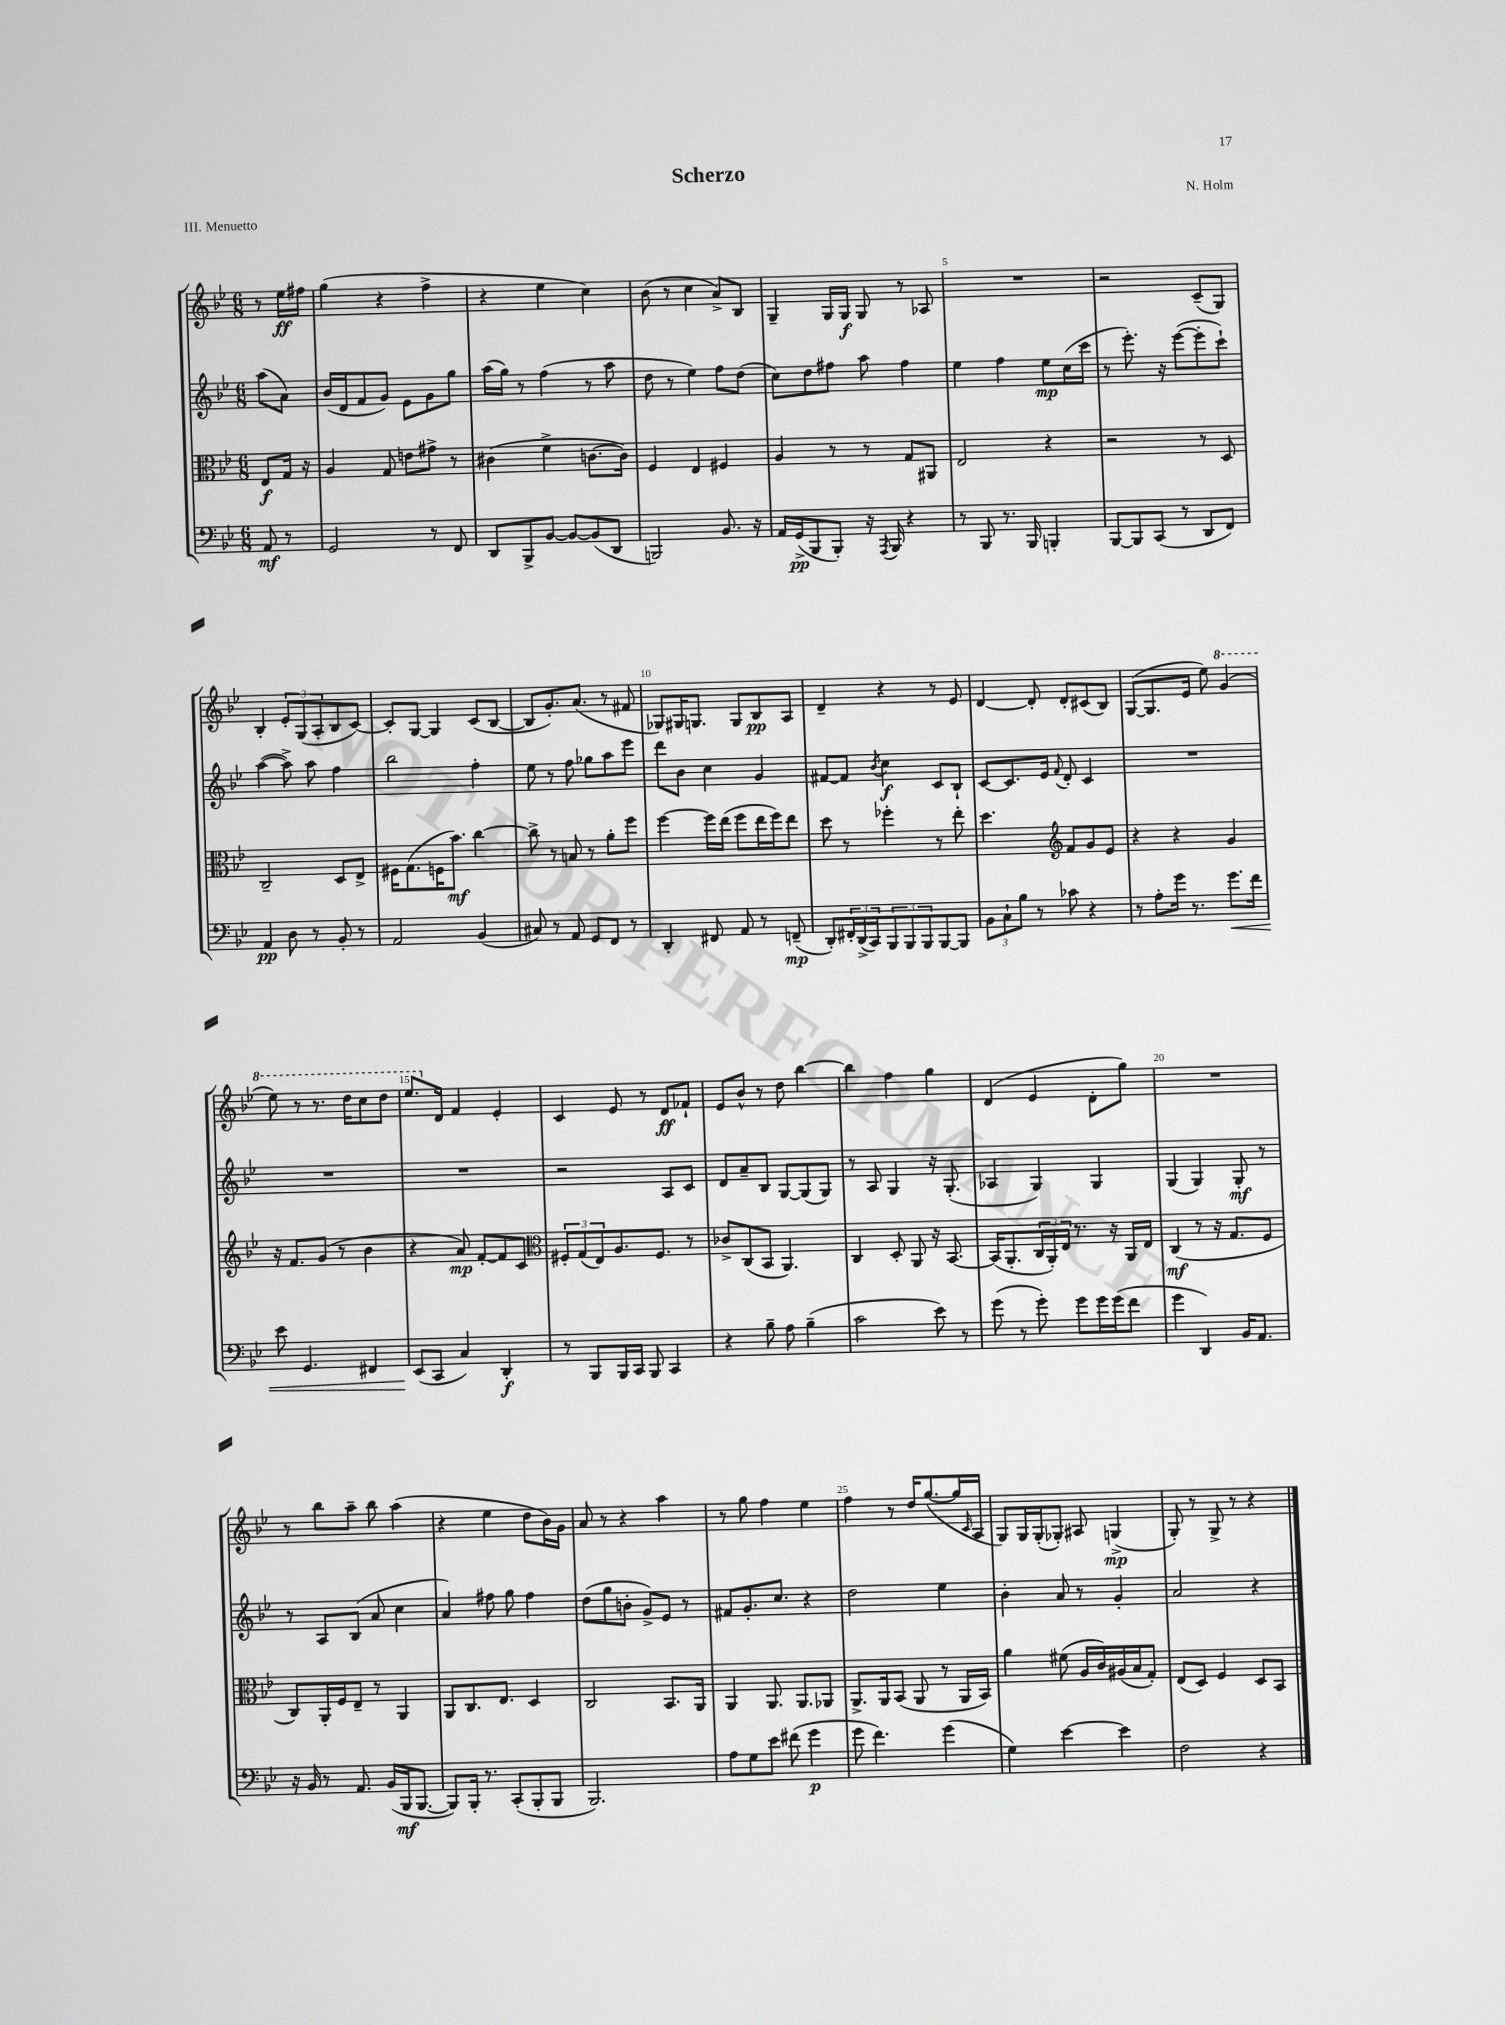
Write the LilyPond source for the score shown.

\header { title = "Scherzo" composer = "N. Holm" piece = "III. Menuetto" }
<<
\new StaffGroup <<
\new Staff = "s0" {
    \clef treble \key bes \major \numericTimeSignature \time 6/8 \partial 4
    r8 ees''16\ff fis''16 |
    g''4( r4 f''4-> |
    r4 ees''4 c''4) |
    bes'8( r8 c''4 a'8->) bes8 |
    g4-- g16 g16\f g8 r8 aes8 |
    R2. |
    r2 c'8--( g8) |
    bes4-. \tuplet 3/2 { ees'8-. g8( a8-. } bes8 c'8~) |
    c'8-. g8~ g4 c'8( bes8~ |
    bes8 g'8.-.) a'8.( r8 fis'8 |
    ges8) gis16 g8. g8 bes8\pp a8 |
    d'4-- r4 r8 ees'8 |
    d'4~ d'8-. d'8-. cis'8( bes8) |
    g8~( g8. ees'16 ees''8) \ottava #1 g''4( |
    ees'''8) r8 r8. d'''16 c'''8 d'''8 |
    ees'''8. \ottava #0 d'16 f'4 ees'4-. |
    c'4 ees'8 r8 d'8\ff fes'8-! |
    ees'8 bes'8-^ r8 d''8 bes''4~ |
    bes''4 f''4 g''4 |
    d'4( ees'4 d'8-. g''8) |
    R2. |
    r8 bes''8 a''8-- bes''8 a''4( |
    r4 ees''4 d''8 bes'16) g'16 |
    a'8 r8 r4 a''4 |
    r8 g''8 f''4 ees''4 |
    f''4 r8 d''16 g''8.~( g''16 \grace { c'16 } a16 |
    g8) g16 g16-.( ges8-.) ais8 g4->\mp( |
    g8-.) r8 g8-> r8 r4 \bar "|." |
}
\new Staff = "s1" {
    \clef treble \key bes \major \numericTimeSignature \time 6/8 \partial 4
    a''8( a'8) |
    bes'16( d'16 f'8 g'8) ees'8 g'8 g''8 |
    a''16( g''16) r8 f''4( r8 a''8 |
    d''8 r8 ees''4) f''8 d''8( |
    c''8) d''8 fis''8 a''8 fis''4 |
    ees''4 f''4 ees''8\mp c''16( c'''16 |
    r8 ees'''8.-.) r16 ees'''8~( ees'''8-. c'''8-!) |
    a''4~( a''8->) a''8 f''4 |
    bes''2 f''4-. |
    ees''8 r8 f''8 ges''8 a''8 ees'''8 |
    d'''8 bes'8 c''4 g'4 |
    fis'8~ fis'8 \acciaccatura { bes'8 } c''4\f c'8 bes8-! |
    c'8~ c'8. ees'16 \appoggiatura { f'8 } d'8-. c'4 |
    R2. |
    R2. |
    R2. |
    r2 a8 c'8 |
    d'8 a'8-- bes8 g8~ g8( g8) |
    r8 a8 g4 r16 g8.-.( |
    aes4 g4) g4 |
    g4( g4) g8-.\mf r8 |
    r8 a8 bes8( a'8 c''4 |
    a'4) fis''8 g''8 fis''4 |
    d''8( g''8 b'8-. g'8->) ees'8 r8 |
    fis'8 g'8.-. c''8. r4 |
    d''2 ees''4 |
    bes'4-. a'8 r8 g'4-. |
    a'2 r4 \bar "|." |
}
\new Staff = "s2" {
    \clef alto \key bes \major \numericTimeSignature \time 6/8 \partial 4
    ees8\f g16 r16 |
    a4 g8 e'8 gis'8-> r8 |
    cis'4( f'4-> c'8.~ c'16) |
    f4 ees4 fis4 |
    a4 r8 r8 g8 ais,8 |
    ees2 r4 |
    r2 r8 d8 |
    c2-- d8 ees8-> |
    fis16 g8.( f16 bes'8.\mf) c''4~ |
    c''8-> r8 b8 r8 a'8-. f''8 |
    f''4~ f''16 ees''16( f''8 ees''16 f''16) ees''8 |
    d''8 r8 fes''4-. r8 ees''8-. |
    d''4. \clef treble f'8 g'8 ees'8 |
    r4 r4 g'4 |
    r16 f'8. g'8( r8 bes'4 |
    r4 a'8\mp) f'8~-. f'8 c'8 |
    \clef alto \tuplet 3/2 { fis8-. g8( ees8) } a8. fis8. r8 |
    ces'8-> c8( bes,8 a,4.) |
    c4 d8-. a,8 r16 bes,8.~ |
    bes,16( a,8.-. \tuplet 3/2 { c16 a,16-.) ees16 } r8. r16 a,16 ees16 |
    c4\mf( r8 r16 g8. f8 |
    c8) a,16-. f16 ees8-- r8 a,4 |
    a,8 c8. ees8. d4 |
    c2 bes,8. a,16 |
    a,4 a,8. a,8. aes,8 |
    a,8.-> a,16 bes,8( a,8 r8 a,16 bes,16) |
    a'4 fis'8( a16 c'16) ais16( bes16 g8-.) |
    ees8( d8) f4 d8 bes,8 \bar "|." |
}
\new Staff = "s3" {
    \clef bass \key bes \major \numericTimeSignature \time 6/8 \partial 4
    a,8\mf r8 |
    g,2 r8 f,8 |
    d,8 bes,,8-> bes,8~ bes,8~ bes,8( d,8 |
    b,,2) bes,8. r16 |
    a,16 g,16->\pp( bes,,8 bes,,8-.) r16 \acciaccatura { a,,8 } bes,,16 r4 |
    r8 bes,,8 r8. bes,,16 b,,4-. |
    bes,,8~ bes,,8 c,8( r8 d,8 f,8) |
    a,4\pp d8 r8 bes,8-. r8 |
    a,2 bes,4( |
    cis8) r8 a,8 g,8 f,8 r8 |
    d,4-. fis,8 a,8 r8 f,8--\mp( |
    d,8-.) \tuplet 3/2 { fis,16-. d,16->( c,16) } \tuplet 3/2 { bes,,8 bes,,8 bes,,8 } bes,,8~ bes,,8 |
    \tuplet 3/2 { bes,8 c8-! bes8 } r8 ces'8 r4 |
    r8 a8-. g'16 r8. g'8.\< f'16 |
    ees'8 g,4. fis,4 |
    ees,8\!( c,8 c4) d,4-.\f |
    r8 bes,,8 bes,,16 c,16 bes,,8 c,4 |
    r4 bes8-- a8 bes4--( |
    c'2 ees'8) r8 |
    g'8( r8 g'8-.) g'8 g'16 g'16( f'8 |
    g'4 d,4) bes,16 a,8. |
    r16 bes,16 r8 a,8. bes,16( bes,,16\mf bes,,8.~ |
    bes,,8) bes,,16-. r8. c,8-.( bes,,8-. bes,,8 |
    bes,,2.) |
    a8 g8 ees'8 fis'8( g'4\p |
    g'8 f'4.) g'4( |
    g4) ees'4~ ees'4 |
    f2 r4 \bar "|." |
}
>>
>>
\layout { \context { \Score \override BarNumber.break-visibility = ##(#f #t #t) barNumberVisibility = #(every-nth-bar-number-visible 5) } }
